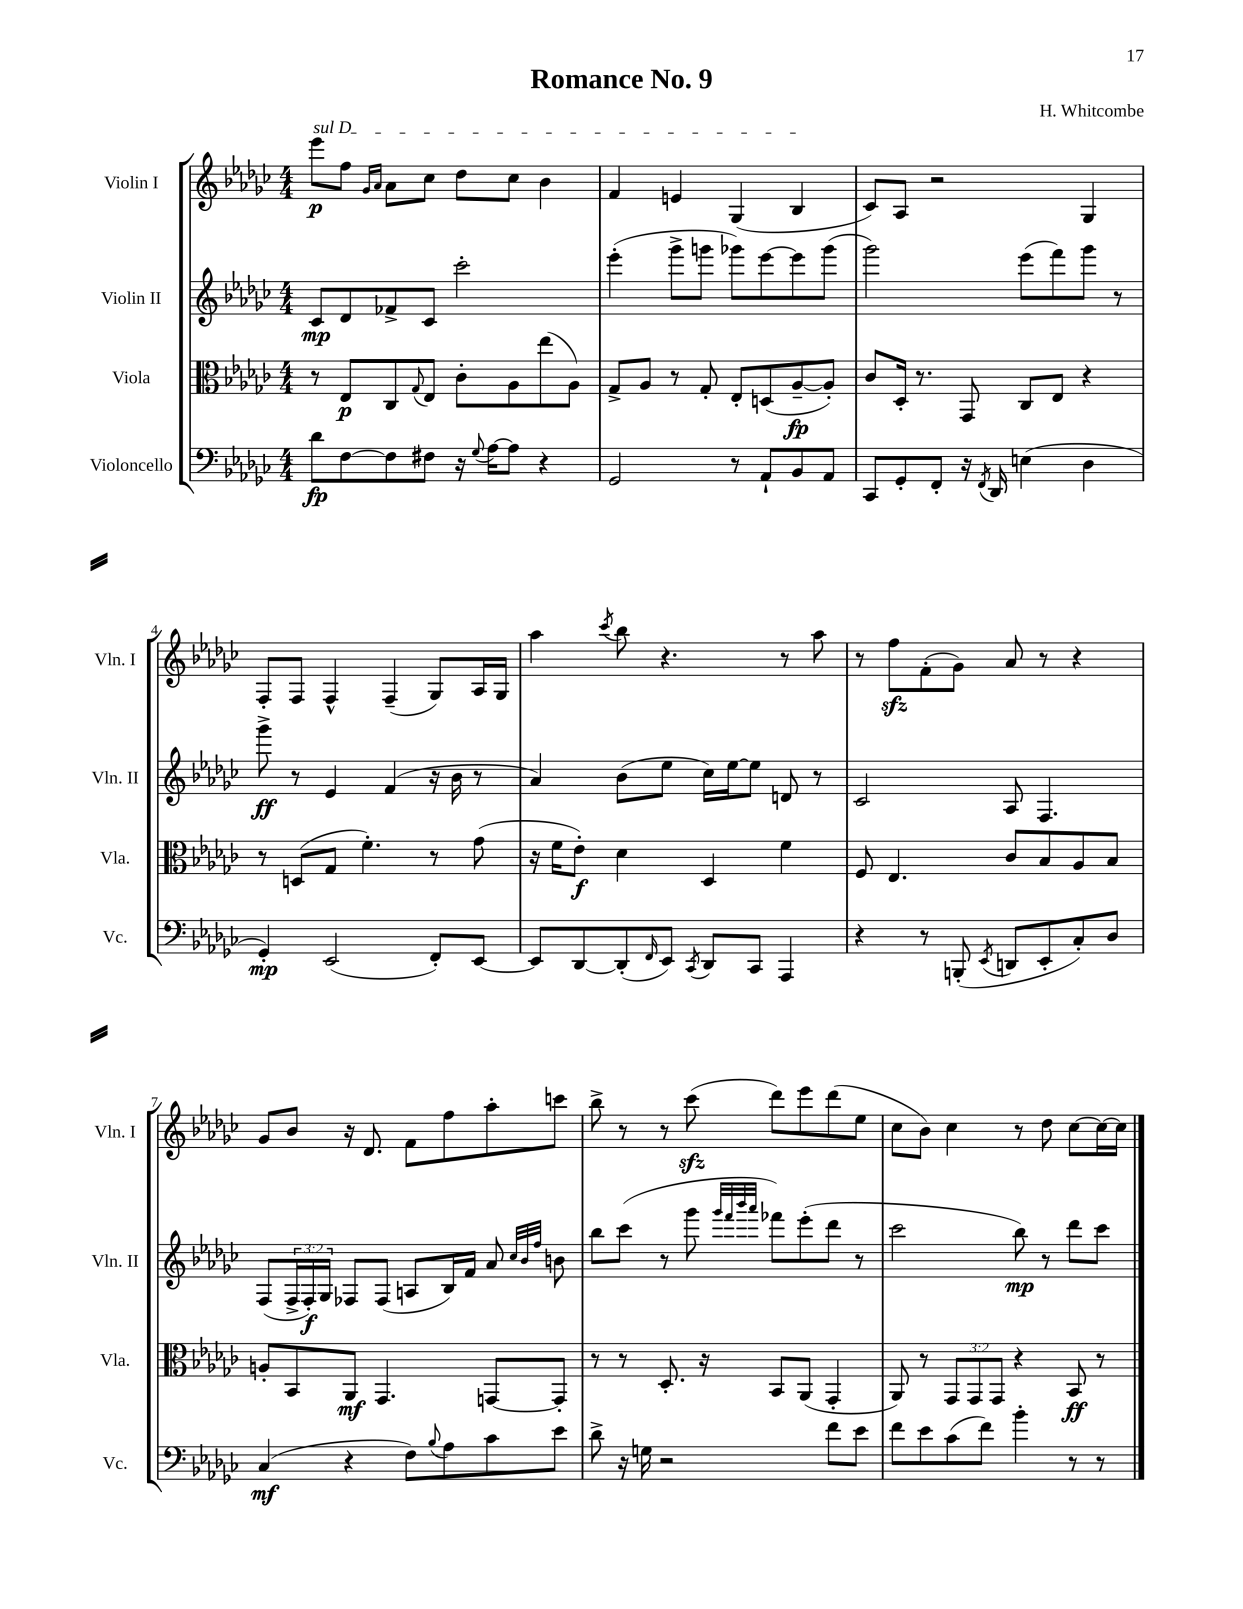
\header { title = "Romance No. 9" composer = "H. Whitcombe" }
<<
\new StaffGroup <<
\new Staff = "s0" \with { instrumentName = "Violin I" shortInstrumentName = "Vln. I" } {
    \clef treble \key ges \major \numericTimeSignature \time 4/4
    \once \override TextSpanner.bound-details.left.text = \markup { \italic "sul D" } ees'''8\p\startTextSpan f''8 \grace { ges'16 aes'16 } aes'8 ces''8 des''8 ces''8 bes'4 |
    f'4 e'4 ges4( bes4\stopTextSpan |
    ces'8) aes8 r2 ges4 |
    f8-. f8 f4-^ f4--( ges8) aes16 ges16 |
    aes''4 \acciaccatura { ces'''8 } bes''8 r4. r8 aes''8 |
    r8 f''8\sfz f'8-.( ges'8) aes'8 r8 r4 |
    ges'8 bes'8 r16 des'8. f'8 f''8 aes''8-. c'''8 |
    bes''8-> r8 r8 ces'''8\sfz( des'''8) ees'''8 des'''8( ees''8 |
    ces''8 bes'8) ces''4 r8 des''8 ces''8~ ces''16~ ces''16 \bar "|." |
}
\new Staff = "s1" \with { instrumentName = "Violin II" shortInstrumentName = "Vln. II" } {
    \clef treble \key ges \major \numericTimeSignature \time 4/4 \override Staff.TupletNumber.text = #tuplet-number::calc-fraction-text
    ces'8\mp des'8 fes'8-> ces'8 ces'''2-. |
    ees'''4-.( ges'''8-> g'''8 ges'''8) ees'''8~ ees'''8 ges'''8( |
    ges'''2) ees'''8( f'''8) ges'''8 r8 |
    ges'''8->\ff r8 ees'4 f'4( r16 bes'16 r8 |
    aes'4) bes'8( ees''8 ces''16) ees''16~ ees''8 d'8 r8 |
    ces'2 aes8 f4. |
    f8( \tuplet 3/2 { f16-> f16-.\f) ges16 } fes8 fes8( a8 bes16) f'16 aes'8 \grace { ces''32 bes'32 f''32 } b'8 |
    bes''8 ces'''8( r8 ges'''8 \grace { ges'''32 f'''32 bes'''32 aes'''32 } fes'''8) ees'''8-.( des'''8 r8 |
    ces'''2 bes''8\mp) r8 des'''8 ces'''8 \bar "|." |
}
\new Staff = "s2" \with { instrumentName = "Viola" shortInstrumentName = "Vla." } {
    \clef alto \key ges \major \numericTimeSignature \time 4/4 \override Staff.TupletNumber.text = #tuplet-number::calc-fraction-text
    r8 ees8\p ces8 \appoggiatura { ges8 } ees8 ces'8-. aes8 ees''8( aes8) |
    ges8-> aes8 r8 ges8-. ees8-. d8( aes8~--\fp aes8-.) |
    ces'8 des16-. r8. ges,8 ces8 ees8 r4 |
    r8 d8( ges8 f'4.-.) r8 ges'8( |
    r16 f'16 ees'8-.\f) des'4 des4 f'4 |
    f8 ees4. ces'8 bes8 aes8 bes8 |
    a8-. bes,8 aes,8\mf ges,4. g,8~ g,8-. |
    r8 r8 des8.-. r16 bes,8 aes,8( ges,4-. |
    aes,8) r8 \tuplet 3/2 { ges,8 ges,8 ges,8 } r4 bes,8\ff r8 \bar "|." |
}
\new Staff = "s3" \with { instrumentName = "Violoncello" shortInstrumentName = "Vc." } {
    \clef bass \key ges \major \numericTimeSignature \time 4/4
    des'8\fp f8~ f8 fis8 r16 \appoggiatura { ges8 } aes16~ aes8 r4 |
    ges,2 r8 aes,8-! bes,8 aes,8 |
    ces,8 ges,8-. f,8-. r16 \acciaccatura { f,8 } des,16 e4( des4 |
    ges,4-.\mp) ees,2( f,8-.) ees,8~ |
    ees,8 des,8~ des,8-.( \grace { f,16 } ees,8) \acciaccatura { ces,8 } des,8 ces,8 aes,,4 |
    r4 r8 b,,8-.( \acciaccatura { ees,8 } d,8 ees,8-. ces8-.) des8 |
    ces4\mf( r4 f8) \appoggiatura { bes8 } aes8 ces'8 ees'8 |
    des'8-> r16 g16 r2 f'8 ees'8 |
    f'8 ees'8 ces'8( f'8) bes'4-. r8 r8 \bar "|." |
}
>>
>>
